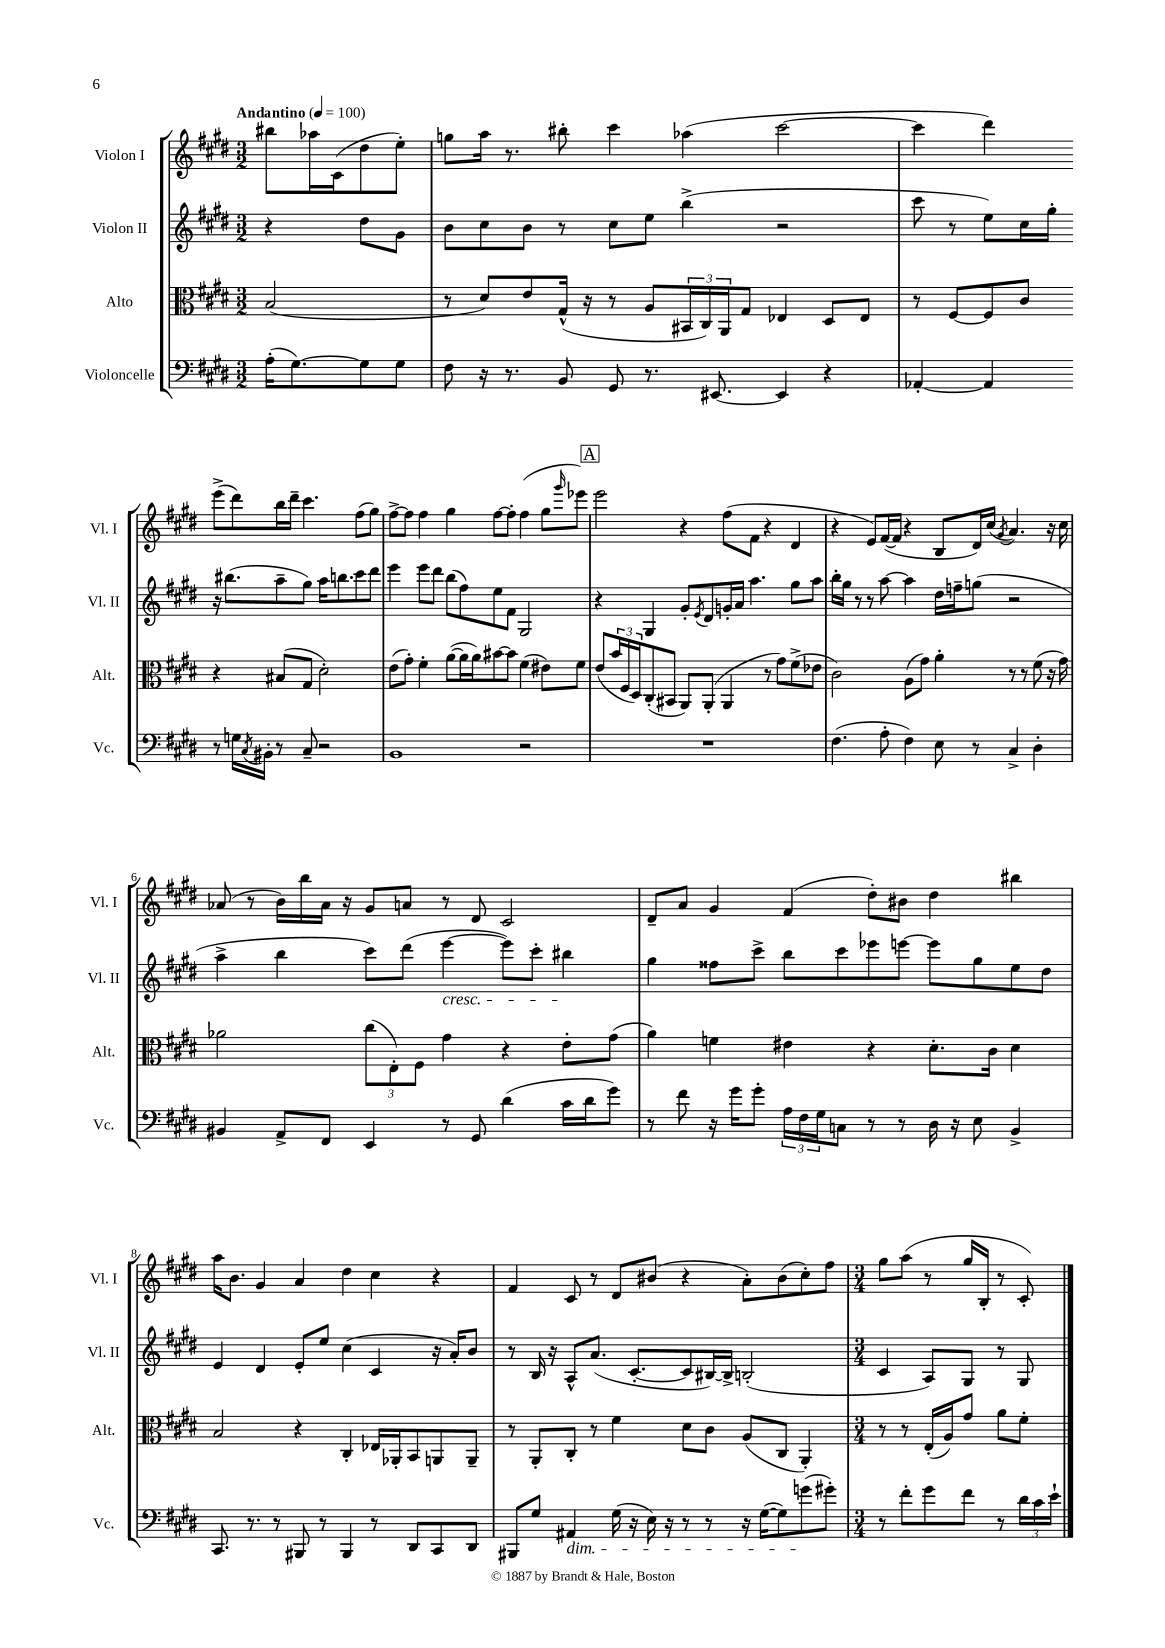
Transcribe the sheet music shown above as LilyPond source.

<<
\new StaffGroup <<
\new Staff = "s0" \with { instrumentName = "Violon I" shortInstrumentName = "Vl. I" } {
    \clef treble \key e \major \numericTimeSignature \time 3/2 \partial 2 \tempo "Andantino" 4 = 100
    bis''8 aes''16 cis'16( dis''8 e''8-.) |
    g''8 a''16 r8. bis''8-. cis'''4 aes''4( cis'''2~ |
    cis'''4 dis'''4) e'''8->( dis'''8) b''16 dis'''16-- cis'''4. fis''8( gis''8) |
    fis''8~-> fis''8 fis''4 gis''4 fis''8~ fis''8-. fis''4( gis''8 \grace { gis'''16 } ees'''8) |
    \mark \markup { \box "A" } e'''2 r4 fis''8( fis'8 r4 dis'4 |
    r4 e'8) fis'16~( fis'16 r4 b8 dis'16) cis''16( \acciaccatura { gis'8 } a'4.) r16 cis''16 |
    aes'8( r8 b'16) b''16 aes'16 r16 gis'8 a'8 r8 dis'8 cis'2 |
    dis'8-- a'8 gis'4 fis'4( dis''8-.) bis'8 dis''4 bis''4 |
    a''16 b'8. gis'4 a'4 dis''4 cis''4 r4 |
    fis'4 cis'8 r8 dis'8 bis'8( r4 a'8-.) bis'8( cis''8-.) fis''8 |
    \numericTimeSignature \time 3/4 gis''8 a''8( r8 gis''16 b16-. r8 cis'8-.) \bar "|." |
}
\new Staff = "s1" \with { instrumentName = "Violon II" shortInstrumentName = "Vl. II" } {
    \clef treble \key e \major \numericTimeSignature \time 3/2 \partial 2
    r4 dis''8 gis'8 |
    b'8 cis''8 b'8 r8 cis''8 e''8 b''4->( r2 |
    cis'''8 r8 e''8) cis''16 gis''16-. r16 bis''8.( a''8-- gis''8) a''16 b''8. cis'''8 dis'''8 |
    e'''4 e'''8 dis'''8 b''8( fis''8) e''8 fis'8 gis2 |
    \mark \markup { \box "A" } r4 gis4 gis'8-. \acciaccatura { e'8 } dis'8 g'16-. a'16 a''4. gis''8 a''8 |
    b''16-. gis''16 r8 r8 a''8~ a''4 dis''16 f''16-- g''8( r2 |
    a''4-> b''4 cis'''8) dis'''8( e'''4~\cresc e'''8) cis'''8-. bis''4\! |
    gis''4 fisis''8 cis'''8-> b''8 cis'''8 ees'''8 e'''8~ e'''8 gis''8 e''8 dis''8 |
    e'4 dis'4 e'8-. e''8 cis''4( cis'4 r16 a'16-.) b'8 |
    r8 b16 r16 a8-^ a'8.( cis'8.~-. cis'8 bis16~) bis16-> b2-.( |
    \numericTimeSignature \time 3/4 cis'4 a8) gis8 r8 gis8 \bar "|." |
}
\new Staff = "s2" \with { instrumentName = "Alto" shortInstrumentName = "Alt." } {
    \clef alto \key e \major \numericTimeSignature \time 3/2 \partial 2
    b2( |
    r8 dis'8) e'8 gis16-^( r16 r8 a8 \tuplet 3/2 { bis,16 cis16) a,16 } gis8 ees4 dis8 ees8 |
    r8 fis8~ fis8 cis'8 r4 bis8( gis8 dis'2-.) |
    e'8( gis'8-.) fis'4-. a'8~( a'16 a'16) bis'8~ bis'8 fis'4( eis'8) fis'8 |
    \mark \markup { \box "A" } e'8( \tuplet 3/2 { b'16 fis16 dis16) } cis8-.( bis,8 a,8) a,8-.( a,4 r8 gis'8) fis'8->( ees'8 |
    cis'2) a8( gis'8) a'4-. r8 r8 fis'8( r16 gis'16) |
    aes'2 \tuplet 3/2 { cis''8( e8-.) fis8 } gis'4 r4 e'8-. gis'8( |
    a'4) f'4 eis'4 r4 dis'8.-. cis'16 dis'4 |
    b2 r4 cis4-. ees16 aes,16-. b,8 a,8 a,8-- |
    r8 a,8-. cis8-. r8 fis'4 dis'8 cis'8 a8( cis8 a,4-.) |
    \numericTimeSignature \time 3/4 r8 r8 e16-.( a16) gis'8 a'8 fis'8-. \bar "|." |
}
\new Staff = "s3" \with { instrumentName = "Violoncelle" shortInstrumentName = "Vc." } {
    \clef bass \key e \major \numericTimeSignature \time 3/2 \partial 2
    a16-.( gis8.~) gis8 gis8 |
    fis8 r16 r8. b,8 gis,8 r8. eis,8.~ eis,4 r4 |
    aes,4~-. aes,4 r8 g16 \acciaccatura { cis8 } bis,16-. r8 cis8-- r2 |
    b,1 r2 |
    \mark \markup { \box "A" } R1. |
    fis4.( a8-. fis4) e8 r8 cis4-> dis4-. |
    bis,4 a,8-> fis,8 e,4 r8 gis,8 dis'4( cis'16 dis'16 gis'8) |
    r8 fis'8 r16 gis'16 gis'8-. \tuplet 3/2 { a16 fis16 gis16 } c8 r8 r8 dis16 r16 e8 b,4-> |
    cis,8. r8. r8 bis,,8 r8 bis,,4 r8 dis,8 cis,8 dis,8 |
    bis,,8 gis8 ais,4\dim gis16( r16 e16) r16 r8 r8 r16 gis16~( gis8) g'8\!( gis'8-.) |
    \numericTimeSignature \time 3/4 r8 fis'8-. gis'8 fis'8 r8 \tuplet 3/2 { dis'16 cis'16 e'16-! } \bar "|." |
}
>>
>>
